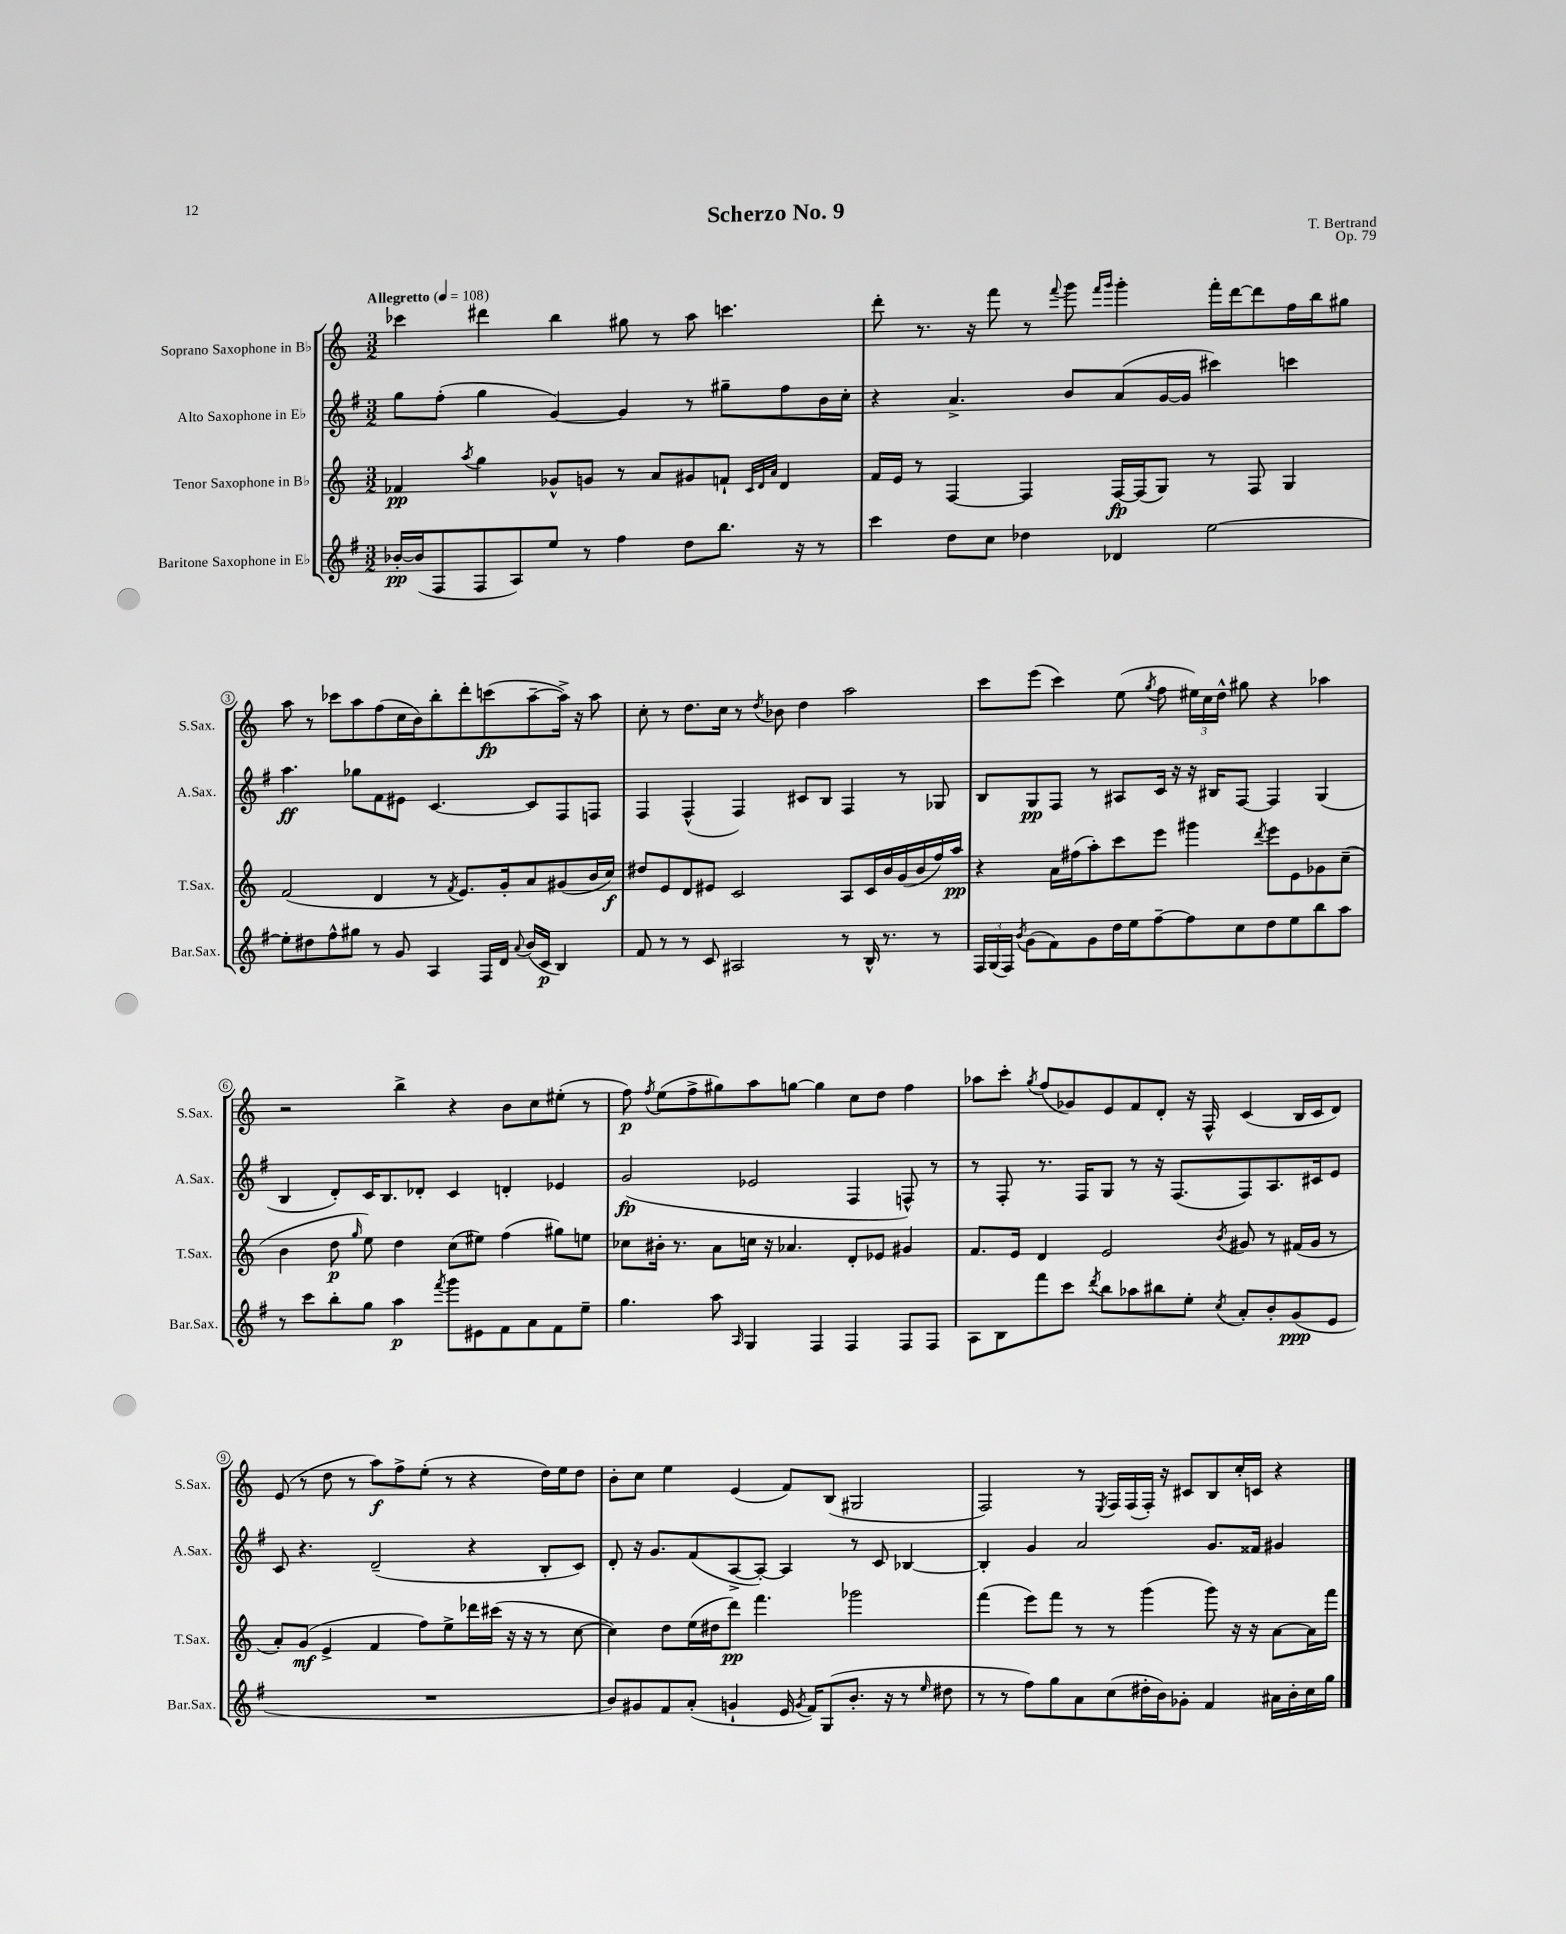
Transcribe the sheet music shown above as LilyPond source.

\header { title = "Scherzo No. 9" composer = "T. Bertrand" opus = "Op. 79" }
<<
\new StaffGroup <<
\new Staff = "s0" \with { instrumentName = "Soprano Saxophone in Bb" shortInstrumentName = "S.Sax." } {
    \clef treble \key c \major \numericTimeSignature \time 3/2 \tempo "Allegretto" 4 = 108
    \autoBeamOff ces'''4 dis'''4 b''4 gis''8 r8 a''8 c'''4. |
    d'''8-. r8. r16 f'''8 r8 \appoggiatura { f'''8 } g'''8 \grace { f'''16[ g'''16] } g'''4-. f'''16[-. d'''16~ d'''8 f''16 b''16 gis''8] |
    a''8 r8 ces'''8[ a''8 f''8( c''16 b'16) b''8-. d'''8-. c'''8\fp( a''8~-- a''16]->) r16 a''8 |
    c''8-. r8 d''8.[ c''16] r8 \acciaccatura { d''8 } bes'8 d''4 a''2 |
    c'''8[ e'''8]( c'''4) e''8( \acciaccatura { g''8 } f''8 \tuplet 3/2 { eis''16[) c''16 d''16]-^ } gis''8 r4 aes''4 |
    r2 b''4-> r4 b'8[ c''8 eis''8]-.( r8 |
    f''8\p) \acciaccatura { f''8 } e''8[( f''8-> gis''8) a''8 g''8]~ g''4 c''8[ d''8] f''4 |
    aes''8[ c'''8]-. \acciaccatura { g''8 } f''8[( ges'8) e'8 f'8 d'8]-. r16 f16-^ c'4( b16[ c'16 d'8]) |
    e'8( r8 d''8 r8 a''8[\f) f''8-> e''8]-.( r8 r4 d''16[) e''16 d''8] |
    b'8[-. c''8] e''4 e'4( f'8[) b8]( gis2 |
    f2) r8 \acciaccatura { e8 } f16[ f16( f16]-.) r16 cis'8[ b8 c''16-. c'16] r4 \bar "|." |
}
\new Staff = "s1" \with { instrumentName = "Alto Saxophone in Eb" shortInstrumentName = "A.Sax." } {
    \clef treble \key g \major \numericTimeSignature \time 3/2
    \autoBeamOff g''8[ fis''8]-.( g''4 g'4~) g'4 r8 gis''8[-- fis''8 b'16 c''16]-. |
    r4 a'4.-> b'8[ a'8( g'16~ g'16] cis'''4) c'''4 |
    a''4.\ff ges''8[ fis'8 eis'8] c'4.~ c'8[ fis8 f8] |
    fis4 fis4-^( fis4) cis'8[ b8] fis4 r8 ges8 |
    b8[ g8\pp fis8] r8 ais8[ c'16] r16 r16 bis16[ fis8]~ fis4 g4( |
    b4 d'8[-.) c'16 b8. des'8]-. c'4 d'4-. ees'4 |
    g'2\fp( ees'2 fis4 f8-^) r8 |
    r8 fis8-. r8. fis16[ g8] r8 r16 fis8.[( fis8) a8. cis'16 e'8] |
    c'8 r4. d'2--( r4 b8[-. c'8]) |
    d'8-. r16 g'8.[ fis'8( a8~-> a8]~-.) a4 r8 c'8 bes4~ |
    bes4-. g'4 a'2 g'8.[ fisis'16] gis'4 \bar "|." |
}
\new Staff = "s2" \with { instrumentName = "Tenor Saxophone in Bb" shortInstrumentName = "T.Sax." } {
    \clef treble \key c \major \numericTimeSignature \time 3/2
    \autoBeamOff fes'4\pp \acciaccatura { a''8 } g''4 ges'8[-^ g'8] r8 a'8[ gis'8 f'8]-! \grace { c'32[ d'32 a'32] } d'4 |
    f'16[ e'16] r8 f4~ f4 f16[~\fp f16( g8]) r8 f8 g4 |
    f'2( d'4 r8 \acciaccatura { f'8 } e'8.[) g'16-. a'8 gis'8( b'16 c''16]\f) |
    dis''8[ e'8 d'8 eis'8] c'2 a8[ c'16 b'16 g'16( b'16 f''16) a''16]\pp |
    r4 a'16[ fis''16( a''8-.) c'''8 e'''8] gis'''4 \acciaccatura { d'''8 } e'''8[ e'8 ges'8 c''8]--( |
    b'4 d''8\p \grace { g''16 } e''8) d''4 c''8[( eis''8]) f''4( gis''8[) e''8] |
    ces''8[ bis'16]-. r8. a'8[ c''16] r16 aes'4. d'8[-. ees'8] gis'4 |
    f'8.[ e'16] d'4 e'2 \acciaccatura { b'8 } gis'8 r8 fis'16[( gis'16] r8 |
    a'8[-.) g'8]\mf( e'4-> f'4 f''8[) e''8-> des'''16 cis'''16]( r16 r16 r8 c''8~ |
    c''4) d''8[ e''16( dis''16 d'''8]\pp) f'''4. ges'''2 |
    f'''4( e'''8[) f'''8] r8 r8 g'''4( g'''8) r16 r16 a'8[~ a'16 f'''16] \bar "|." |
}
\new Staff = "s3" \with { instrumentName = "Baritone Saxophone in Eb" shortInstrumentName = "Bar.Sax." } {
    \clef treble \key g \major \numericTimeSignature \time 3/2
    \autoBeamOff bes'16[~-.\pp bes'16( fis8 fis8 a8) e''8] r8 fis''4 d''8[ b''8.] r16 r8 |
    c'''4 d''8[ c''8] des''4 des'4 e''2~ |
    e''8[-. dis''8 fis''8-^ gis''8] r8 g'8 a4 fis16[ d'16] \appoggiatura { a'8 } b'16[( c'16]\p b4) |
    fis'8 r8 r8 c'8 ais2 r8 b16-^ r8. r8 |
    \tuplet 3/2 { fis16[ g16( fis16]) } \acciaccatura { b'8 } g'8[( fis'8) g'8 d''16 e''16 fis''8~-- fis''8 c''8 d''8 e''8 b''8 a''8] |
    r8 c'''8[ b''8-. g''8] a''4\p \acciaccatura { fis'''8 } g'''8[ eis'8 fis'8 a'8 fis'8 e''8]-- |
    g''4. a''8 \grace { a16 } g4 fis4 fis4 fis8[ fis8] |
    a8[ b8 fis'''8 c'''8] \acciaccatura { d'''8 } b''8[ aes''8 bis''8 e''8]-. \acciaccatura { c''8 } a'8[-. b'8-. g'8\ppp( e'8] |
    R1. |
    b'8[) gis'8 fis'8 a'8]-.( g'4-! e'16 \acciaccatura { g'8 } fis'16[) g8( b'8.]-. r16 r8 \grace { e''16 } dis''8 |
    r8 r8 fis''8[) g''8 a'8 c''8( dis''16-. b'16) ges'8]-. fis'4 ais'16[ b'16-. c''16 g''16] \bar "|." |
}
>>
>>
\layout { \context { \Score \override BarNumber.stencil = #(make-stencil-circler 0.1 0.3 ly:text-interface::print) } }
